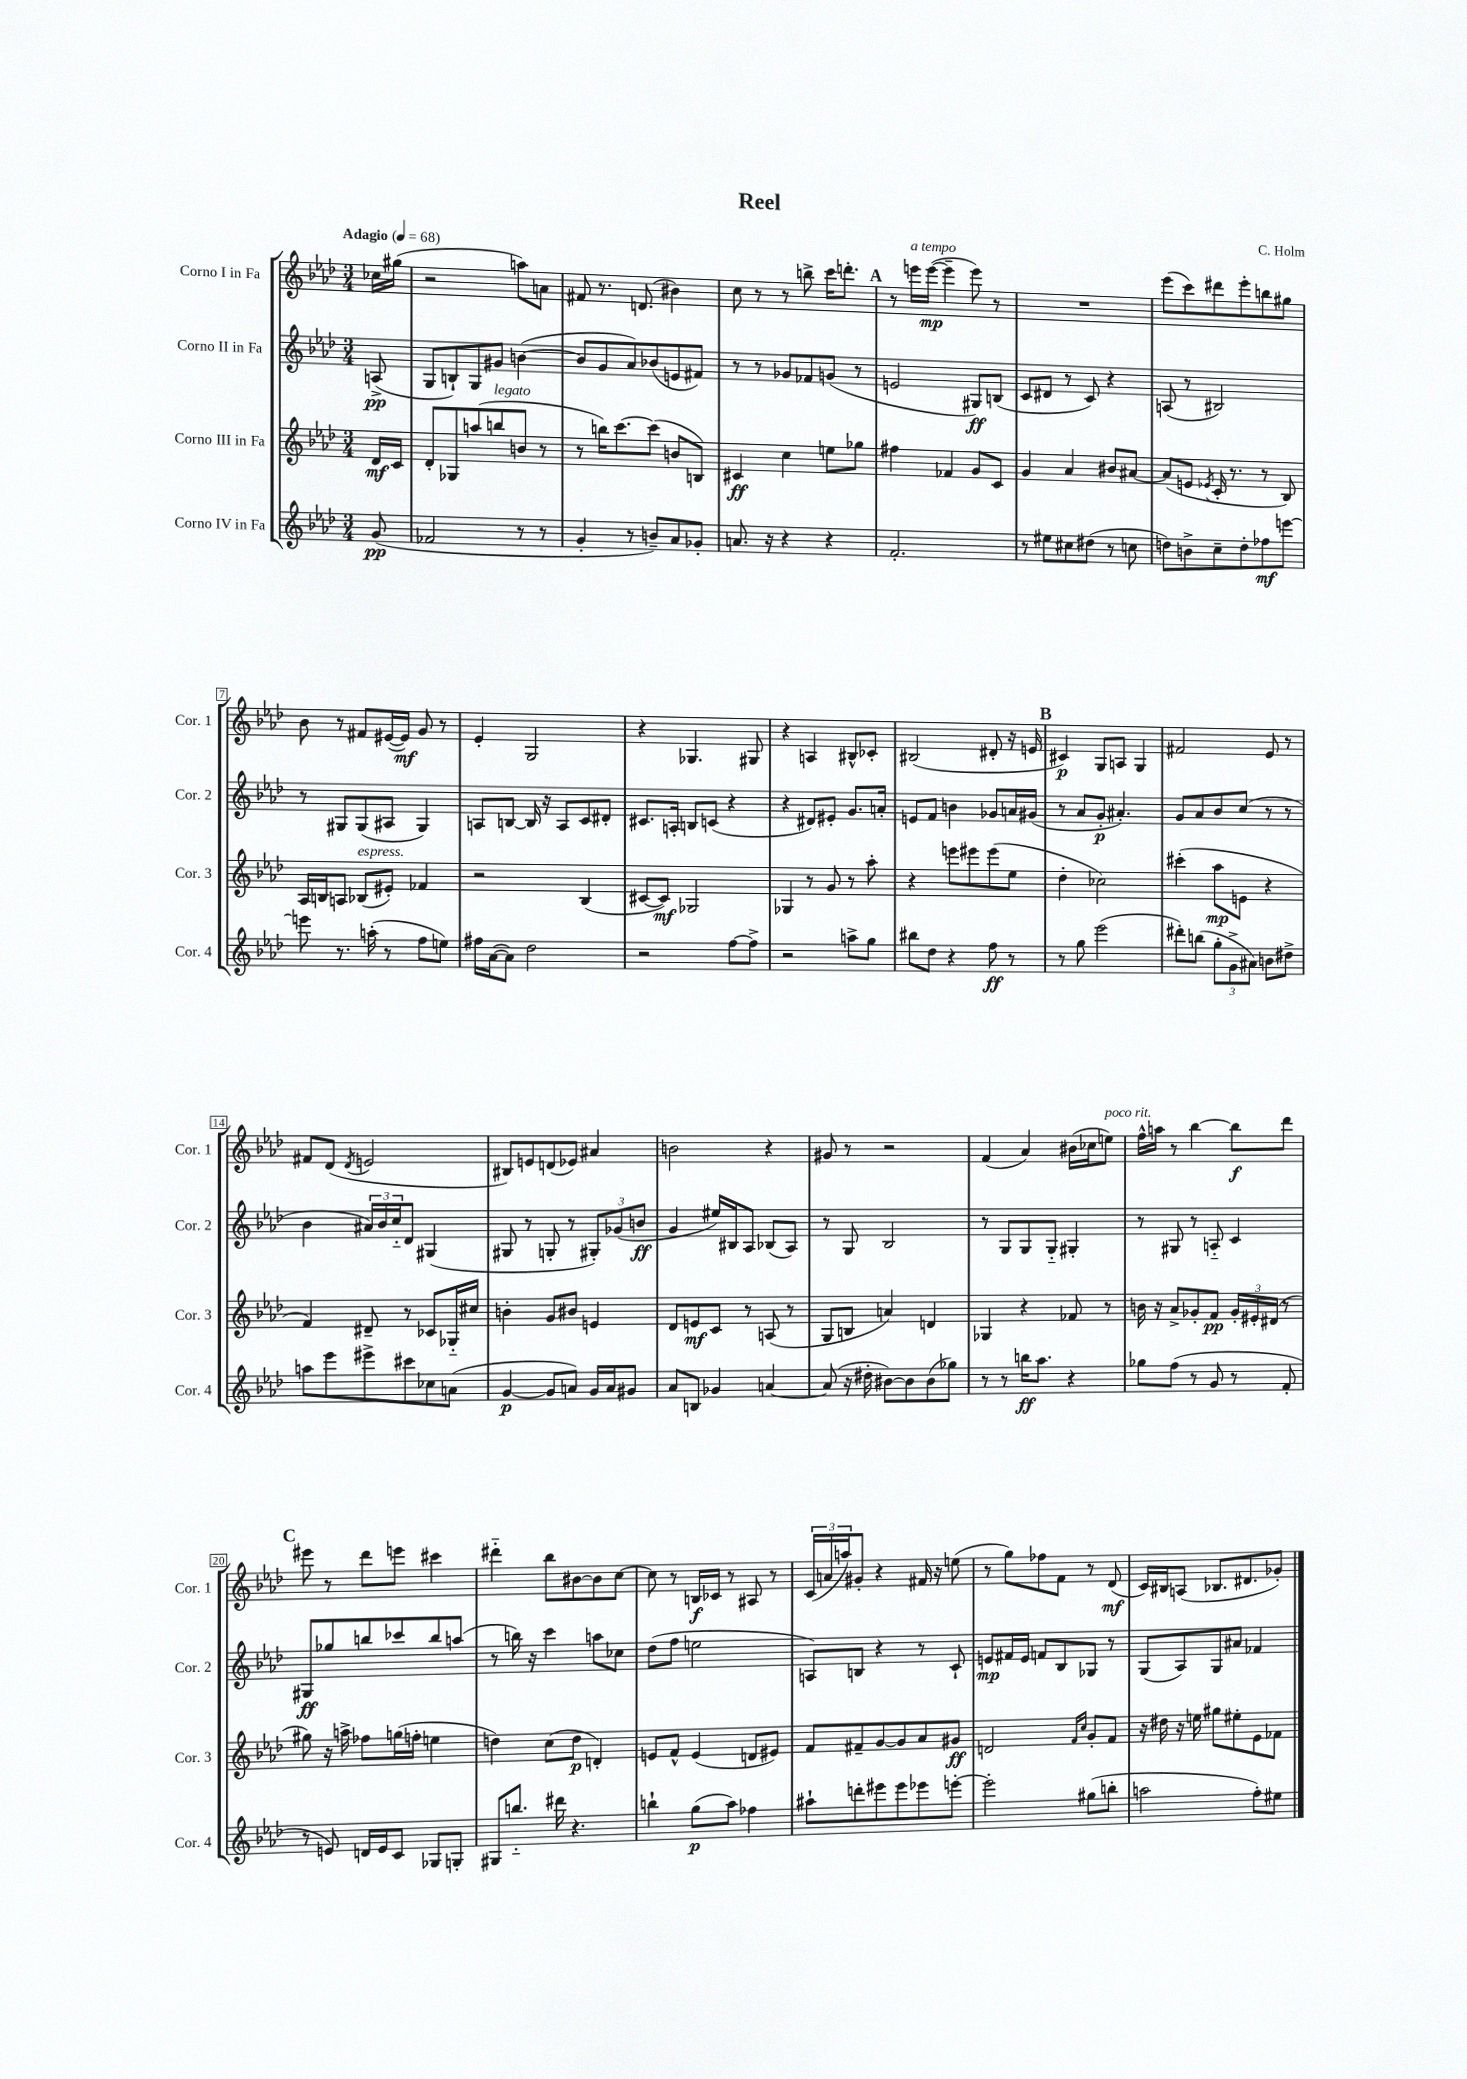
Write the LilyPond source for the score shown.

\header { title = "Reel" composer = "C. Holm" }
<<
\new StaffGroup <<
\new Staff = "s0" \with { instrumentName = "Corno I in Fa" shortInstrumentName = "Cor. 1" } {
    \clef treble \key aes \major \numericTimeSignature \time 3/4 \partial 8 \tempo "Adagio" 4 = 68
    ces''16 gis''16( |
    r2 a''8) a'8 |
    fis'8 r8. d'8.( bis'4) |
    c''8 r8 r8 b''8-> c'''16 d'''8.-. |
    \mark \markup { \bold "A" } r8 e'''16^\markup { \italic "a tempo" } e'''16~\mp( e'''4-- e'''8) r8 |
    R2. |
    ees'''8( c'''8) dis'''8 ees'''8-. b''8 gis''8 |
    bes'8 r8 fis'8 eis'16~( eis'16\mf) g'8 r8 |
    ees'4-. g2 |
    r4 ges4. gis8 |
    r4 a4 bis8-^ ces'8-. |
    bis2( dis'8-. r16 e'16 |
    \mark \markup { \bold "B" } cis'4\p) g8 a8 g4 |
    fis'2 ees'8 r8 |
    fis'8 des'8( \acciaccatura { des'8 } e'2 |
    bis8) e'8 d'8( ees'8) ais'4 |
    b'2 r4 |
    gis'8 r8 r2 |
    f'4( aes'4) bis'16( ces''16 e''8^\markup { \italic "poco rit." }) |
    f''16-^ a''16 r8 bes''4~ bes''8\f des'''8 |
    \mark \markup { \bold "C" } eis'''8 r8 des'''8 e'''8 cis'''4 |
    dis'''4-_ bes''8 bis'8~ bis'8 c''8~ |
    c''8 r8 b16\f ces'16 r8 ais8 r8 |
    \tuplet 3/2 { c'16( a'16 a''16) } gis'8-. r4 fis'16 r16 e''8( |
    r8 g''8) fes''8 f'8 r8 des'8\mf( |
    c'16) bis16 a8( bes8. dis'8. ges'8-.) \bar "|." |
}
\new Staff = "s1" \with { instrumentName = "Corno II in Fa" shortInstrumentName = "Cor. 2" } {
    \clef treble \key aes \major \numericTimeSignature \time 3/4 \partial 8
    a8->\pp( |
    g8 b8-!) g8 gis'8 b'4~( |
    b'8 g'8 aes'8) bes'8( e'8 fis'8) |
    r8 r8 ges'8 fes'8 g'8( r8 |
    \mark \markup { \bold "A" } e'2 gis8\ff) b8( |
    c'8 dis'8 r8 c'8) r4 |
    a8( r8 bis2) |
    r8 gis8 gis8( ais8 gis4) |
    a8 b8~ b16 r16 a8 c'8 dis'8-. |
    cis'8. a16-. b8 c'8( r4 |
    r4 dis'8) eis'8-. g'8. a'16-. |
    e'8 f'8 b'4 ges'8 a'16 gis'16( |
    \mark \markup { \bold "B" } r8 aes'8 g'8-.\p ais'4.-.) |
    g'8 aes'8 bes'8 c''8( r8 r8 |
    bes'4 \tuplet 3/2 { ais'16) bes'16 c''16-_ } des'8 gis4( |
    gis8 r8 g8-. r8 \tuplet 3/2 { gis8-.) ges'8( b'8\ff } |
    g'4 eis''16) bis16 aes8 bes8( aes8) |
    r8 g8 bes2 |
    r8 g8 g8 g8-_ gis4-. |
    r8 gis8 r8 a8-_ c'4 |
    \mark \markup { \bold "C" } gis8\ff ges''8 b''8 ces'''8 b''8 a''8( |
    r8 b''16) r16 c'''4 a''8 ces''8 |
    des''8( f''8 e''2 |
    a8) b8 r4 r8 c'8-! |
    e'8\mp fis'16 e'16 f'8 bes8 ges8 r8 |
    g8( aes8) g8 ais'8 fes'4 \bar "|." |
}
\new Staff = "s2" \with { instrumentName = "Corno III in Fa" shortInstrumentName = "Cor. 3" } {
    \clef treble \key aes \major \numericTimeSignature \time 3/4 \partial 8
    des'16\mf c'16 |
    des'8-. ges8 a''8( b''8^\markup { \italic "legato" } b'8 r8 |
    r8 b''16) c'''8.~ c'''8( b'8 b8) |
    cis'4\ff c''4 e''8 ges''8 |
    \mark \markup { \bold "A" } fis''4 fes'4 g'8 c'8 |
    g'4 aes'4 bis'8 ais'8~ |
    ais'8( e'8 \acciaccatura { ees'8 } c'16-. r8. r8 bes8) |
    aes16 b16 a8 bes8^\markup { \italic "espress." }( eis'8-.) fes'4 |
    r2 bes4( |
    cis'8~ cis'8\mf) ges2 |
    ges4 r8 g'8 r8 aes''8-. |
    r4 e'''8 eis'''8 eis'''8( ees''8 |
    \mark \markup { \bold "B" } des''4-. ces''2) |
    cis'''4-.( aes''8\mp e'8 r4 |
    f'4) dis'8-- r8 ces'8 ges16-_ cis''16 |
    b'4-. g'8 bis'8 e'4 |
    des'8 e'8\mf c'8 r8 a8( r8 |
    g8 b8 a'4) d'4 |
    ges4 r4 fes'8 r8 |
    b'16 r16 aes'8-> ges'8-. f'8\pp \tuplet 3/2 { ges'16-. eis'16-. dis'16( } r8 |
    \mark \markup { \bold "C" } gis''8) r16 a''16-> fes''8 g''16( f''16-. e''4 |
    d''4) c''8( d''8\p d'4-.) |
    e'8 f'8-^ e'4( d'8 eis'8) |
    f'8 fis'8-- g'8~ g'8 aes'8 gis'8\ff |
    d'2 \grace { f'16 c''16 } g'8-. f'8 |
    r16 dis''16 r16 e''16 gis''8 eis''8-. ees'8 fes'8 \bar "|." |
}
\new Staff = "s3" \with { instrumentName = "Corno IV in Fa" shortInstrumentName = "Cor. 4" } {
    \clef treble \key aes \major \numericTimeSignature \time 3/4 \partial 8
    g'8\pp( |
    fes'2 r8 r8 |
    g'4-. r8 b'8--) aes'8 ges'8-. |
    a'8. r16 r4 r4 |
    \mark \markup { \bold "A" } f'2.-. |
    r8 eis''8 cis''8 dis''8( r8 c''8 |
    d''8) b'8-> c''8-- d''8-. fes''8\mf e'''8~ |
    e'''8 r8. a''16-.( r8 f''8 e''8) |
    fis''16 aes'16~( aes'8) des''2 |
    r2 f''8~ f''8-> |
    r2 a''8-> g''8 |
    bis''8 des''8 r4 f''8\ff r8 |
    \mark \markup { \bold "B" } r8 g''8 ees'''2( |
    dis'''8-.) b''8( \tuplet 3/2 { g''8-. g'8-> ais'8) } b'8 dis''8-> |
    a''8 ees'''8 eis'''8-> cis'''8 ces''8 a'8( |
    g'4~\p g'8 a'8) g'16 a'16 gis'8 |
    aes'8 b8 ges'4 a'4~ |
    a'8( r16 dis''16-. bis'8~) bis'8 bis'8( ges''8) |
    r8 r8 b''16\ff aes''8. r4 |
    ges''8 f''8( r8 g'8 r8 f'8-. |
    \mark \markup { \bold "C" } r8 e'8) d'16 e'16 c'8 ges8 g8-. |
    gis8 b''8.-_ dis'''16 r4. |
    b''4-! g''8\p( aes''8) fes''4 |
    ais''8-! d'''8-. eis'''8 eis'''8 ees'''8 e'''8~-. |
    e'''2-. gis''8( b''8-. |
    a''2 f''8-.) eis''8 \bar "|." |
}
>>
>>
\layout { \context { \Score \override BarNumber.stencil = #(make-stencil-boxer 0.1 0.3 ly:text-interface::print) } }
